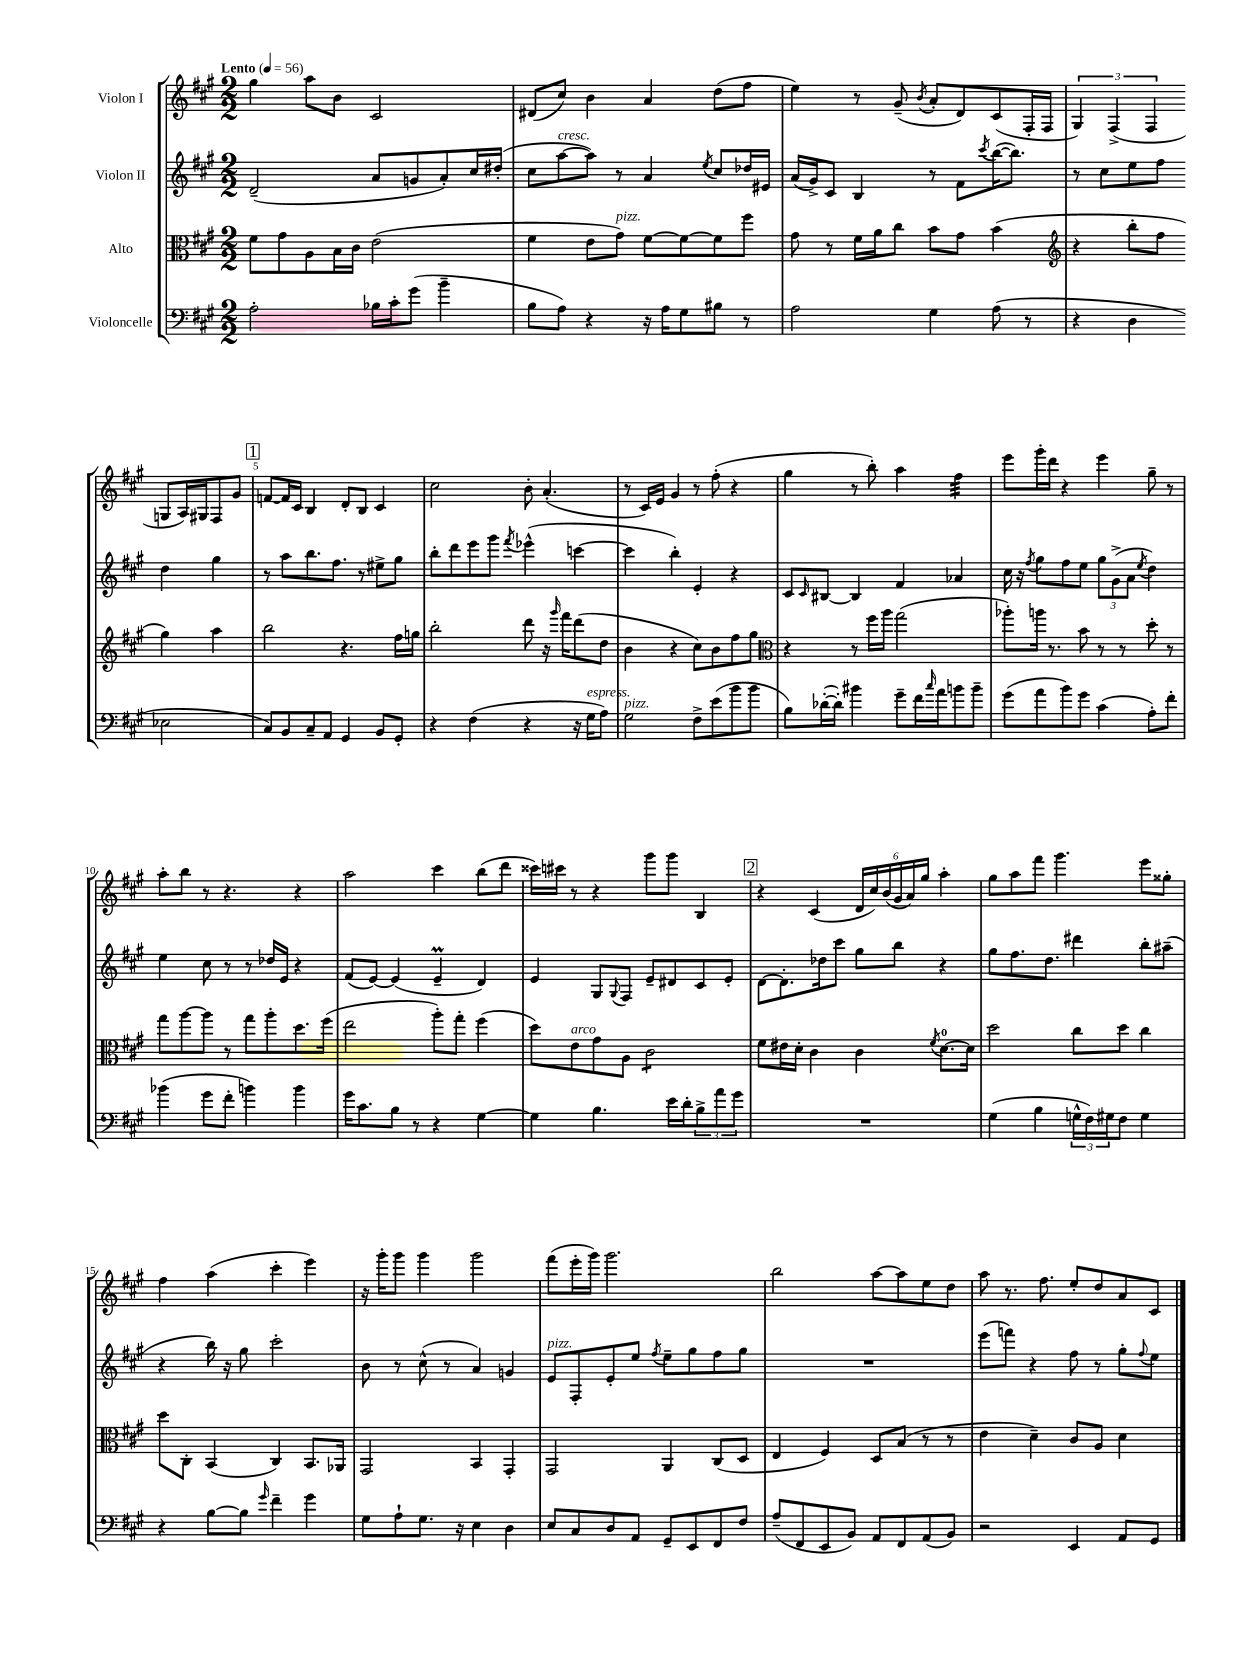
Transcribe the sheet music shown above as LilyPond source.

<<
\new StaffGroup <<
\new Staff = "s0" \with { instrumentName = "Violon I" } {
    \clef treble \key a \major \numericTimeSignature \time 2/2 \tempo "Lento" 4 = 56
    gis''4 a''8 b'8 cis'2 |
    dis'8( cis''8) b'4 a'4 d''8( fis''8 |
    e''4) r8 gis'8--( \acciaccatura { b'8 } a'8-. d'8) cis'8( fis16-. fis16 |
    \tuplet 3/2 { gis4) fis4->( fis4 } g8 a16) gis16 fis8 gis'8 |
    \mark \markup { \box "1" } f'8~ f'16 cis'16 b4 d'8-. b8 cis'4 |
    cis''2 b'8-. a'4.-.( |
    r8 cis'16) e'16 gis'4 r8 fis''8-.( r4 |
    gis''4 r8 b''8-.) a''4 fis''4:32 |
    e'''8 gis'''16-. d'''16 r4 e'''4 gis''8-- r8 |
    a''8-. b''8 r8 r4. r4 |
    a''2 cis'''4 b''8( d'''8 |
    cisis'''16) cis'''16 r8 r4 gis'''8 gis'''8 b4 |
    \mark \markup { \box "2" } r4 cis'4( \tuplet 6/4 { d'16 cis''16) b'16( gis'16 a'16) gis''16 } a''4-. |
    gis''8 a''8 fis'''8 gis'''4. e'''8 gisis''8-. |
    fis''4 a''4( cis'''4-. e'''4) |
    r16 gis'''16-. gis'''8 gis'''4 gis'''2 |
    fis'''8( e'''16-. gis'''16) gis'''2. |
    b''2 a''8~ a''8 e''8 d''8 |
    a''8 r8. fis''8. e''8-. d''8 a'8 cis'8 \bar "|." |
}
\new Staff = "s1" \with { instrumentName = "Violon II" } {
    \clef treble \key a \major \numericTimeSignature \time 2/2
    d'2--( a'8 g'8 a'8-.) cis''16 dis''16-.( |
    cis''8 a''8~^\markup { \italic "cresc." } a''8) r8 a'4 \acciaccatura { e''8 } cis''8 des''16 eis'16 |
    a'16( gis'16->) cis'8 b4 r8 fis'8 \acciaccatura { cis'''8 } b''16~( b''8.) |
    r8 cis''8 e''8 fis''8 d''4 gis''4 |
    \mark \markup { \box "1" } r8 a''8 b''8. fis''8. r8 eis''8-> gis''8 |
    b''8-. d'''8 e'''8 gis'''8 \acciaccatura { fis'''8 } ees'''4-^( c'''4~ |
    c'''4 b''4-.) e'4-. r4 |
    cis'8 \grace { cis'16 } bis8~ bis4 fis'4 aes'4 |
    cis''16 r16 \acciaccatura { fis''8 } gis''8 fis''8 e''8 \tuplet 3/2 { gis''8 gis'8->( a'8 } \acciaccatura { e''8 } d''4) |
    e''4 cis''8 r8 r8 des''16 e'16 r4 |
    fis'8( e'8~) e'4( e'4--\prall d'4) |
    e'4 gis8 \appoggiatura { gis8 } fis8 e'8-- dis'8 cis'8 e'8-. |
    \mark \markup { \box "2" } d'8~ d'8.-. des''16 cis'''8 gis''8 b''8 r4 |
    gis''8 fis''8. d''8. dis'''4 b''8-. ais''8--( |
    r4 b''16) r16 gis''8 cis'''2-. |
    b'8 r8 cis''8-^( r8 a'4) g'4 |
    e'8^\markup { \italic "pizz." } fis8-. e'8-. e''8 \acciaccatura { fis''8 } e''8-- gis''8 fis''8 gis''8 |
    R1 |
    e'''8( f'''8) r4 fis''8 r8 gis''8-. \appoggiatura { fis''8 } e''8 \bar "|." |
}
\new Staff = "s2" \with { instrumentName = "Alto" } {
    \clef alto \key a \major \numericTimeSignature \time 2/2
    fis'8 gis'8 a8 b16 cis'16 e'2( |
    fis'4 e'8 gis'8^\markup { \italic "pizz." }) fis'8~ fis'8~ fis'8 fis''8 |
    gis'8 r8 fis'16 a'16 cis''8 b'8 gis'8 b'4( |
    \clef treble r4 b''8-. fis''8 gis''4) a''4 |
    \mark \markup { \box "1" } b''2 r4. fis''16 g''16 |
    b''2-. d'''8 r16 \grace { gis'''16 } fis'''16 d'''8( d''8 |
    b'4 r4 cis''8) b'8 fis''8 gis''8 |
    \clef alto r4 r8 fis''16 a''16 gis''2( |
    aes''8-.) a''16 r8. b'8 r8 r8 d''8-. r8 |
    gis''8 a''8~ a''8 r8 gis''8 a''8-. d''8. fis''16( |
    e''2 a''8-.) gis''8-. fis''4( |
    d''8) e'8^\markup { \italic "arco" } gis'8 a8 cis'2:8 |
    \mark \markup { \box "2" } fis'8 eis'16 d'16-. cis'4 cis'4 \acciaccatura { fis'8 } d'8.-0~ d'16 |
    d''2 cis''8 d''8 cis''4 |
    d''8 cis8-. b,4( cis4) b,8. aes,16 |
    gis,2 b,4 gis,4-. |
    gis,2 a,4 cis8( d8 |
    e4 fis4) d8 b8( r8 r8 |
    e'4 d'4--) cis'8 a8 d'4 \bar "|." |
}
\new Staff = "s3" \with { instrumentName = "Violoncelle" } {
    \clef bass \key a \major \numericTimeSignature \time 2/2
    a2-. bes16 cis'16-. gis'8( b'4-- |
    b8 a8) r4 r16 a16 gis8 bis8 r8 |
    a2 gis4 a8( r8 |
    r4 d4 ees2 |
    \mark \markup { \box "1" } cis8) b,8 cis8-- a,8 gis,4 b,8 gis,8-. |
    r4 fis4( r4 r16 gis16^\markup { \italic "espress." } a8) |
    gis2^\markup { \italic "pizz." } fis8-> e'8( b'8 b'8 |
    b8) des'16~-.( des'16-.) bis'4 gis'8-- fis'16 \grace { cis''16 } a'16 b'8 b'8-- |
    gis'8( a'8 b'8) gis'8 cis'4( a8-.) fis'8-. |
    bes'4( gis'8 fis'8-. b'4) b'4 |
    gis'16 cis'8. b8 r8 r4 gis4~ |
    gis4 b4. e'16 d'16-. \tuplet 3/2 { b8-> a'8 gis'8 } |
    \mark \markup { \box "2" } R1 |
    gis4( b4 \tuplet 3/2 { g16-^ fis16) gis16 } fis8 gis4 |
    r4 b8~ b8 \grace { gis'16 } fis'4-- gis'4 |
    gis8 a8-! gis8. r16 e4 d4 |
    e8 cis8 d8 a,8 gis,8-- e,8 fis,8 fis8 |
    a8--( fis,8 e,8 b,8) a,8 fis,8 a,8( b,8) |
    r2 e,4 a,8 gis,8 \bar "|." |
}
>>
>>
\layout { \context { \Score \override BarNumber.break-visibility = ##(#f #t #t) barNumberVisibility = #(every-nth-bar-number-visible 5) } }
